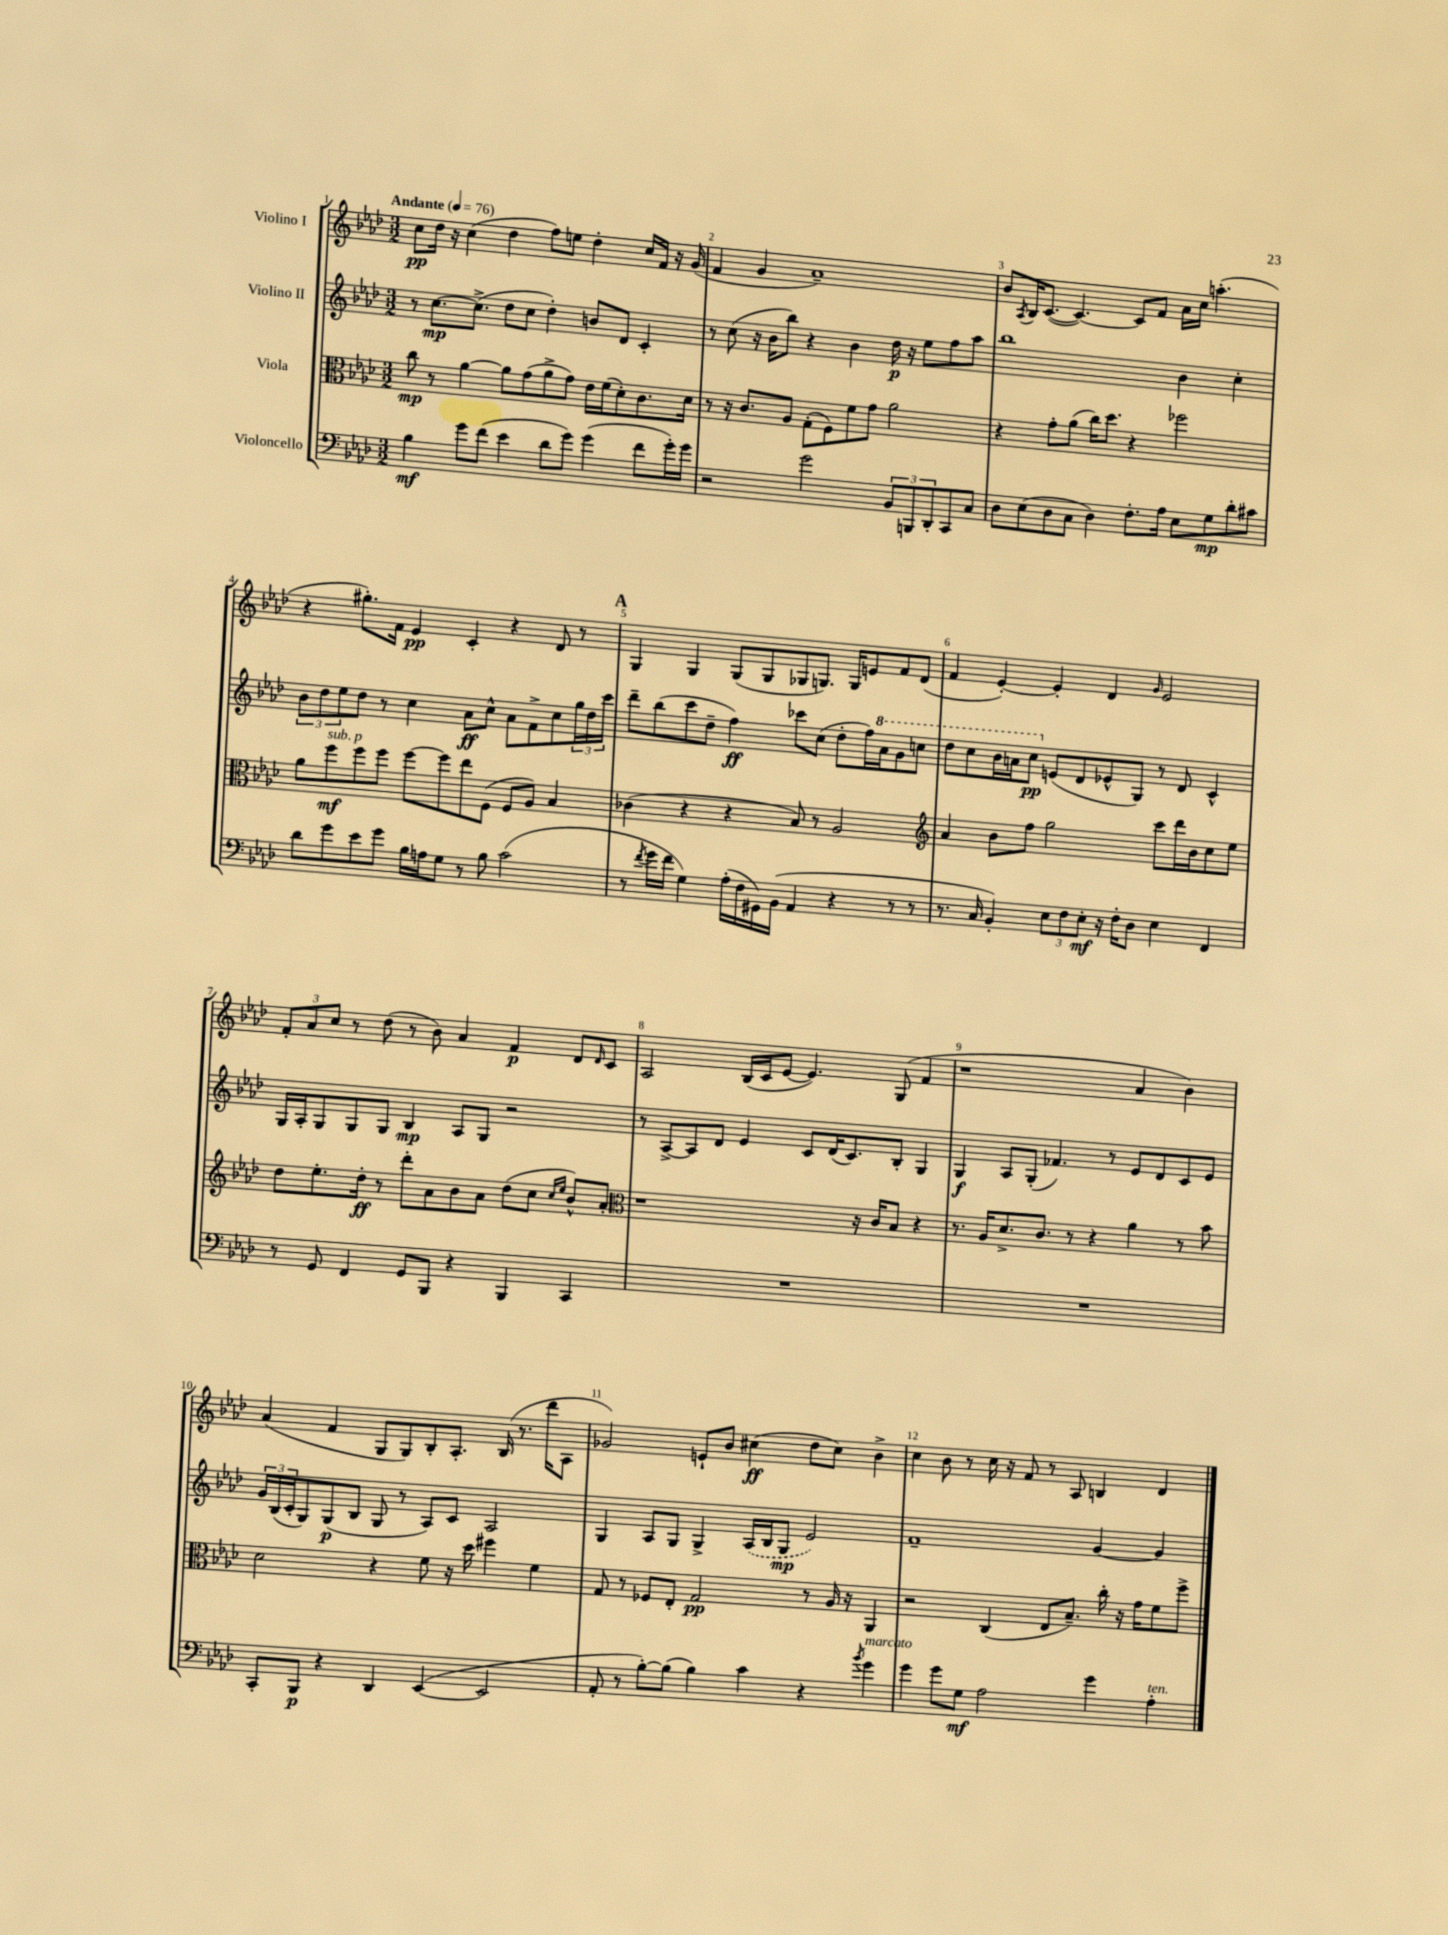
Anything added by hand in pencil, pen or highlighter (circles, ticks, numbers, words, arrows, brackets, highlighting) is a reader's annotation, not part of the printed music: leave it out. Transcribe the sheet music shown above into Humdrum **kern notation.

**kern	**kern	**kern	**kern
*staff4	*staff3	*staff2	*staff1
*clefF4	*clefC3	*clefG2	*clefG2
*k[b-e-a-d-]	*k[b-e-a-d-]	*k[b-e-a-d-]	*k[b-e-a-d-]
*M3/2	*M3/2	*M3/2	*M3/2
*MM76	*MM76	*MM76	*MM76
4B-\	8cc\	8r	8cc\L
.	8r	[8.cc\L	16dd-\Jk
.	.	.	16r
8g\L	[4a-\	.	(4cc\
.	.	(8.cc^\]J	.
(8f\J	.	.	.
4e-\	8a-\]L	8dd-\L	4dd-\
.	(8g\	8cc\J	.
8d-\L	8a-^\	4dd-'\)	8ff\L)
8g\J)	8g\J)	.	8ee\J
(4g\	16e-\LL	8b/L	4dd-'\
.	(16f\J	.	.
.	8d-'\)	8d-/J	.
8f\L	8.c\	4c'/	16cc/LL
.	.	.	16f/JJ
16g'\L)	.	.	16r
16g\JJ	16d-\Jk	.	(16g/
=	=	=	=
2r	8r	8r	4f/
.	16r	(8cc\	.
.	8.c/L	.	.
.	.	16r	4g/
.	.	16b-\LK	.
.	8A-/J	8bb-\J)	.
2g\	(8G'\L	4r	1a-~)
.	8F\)	.	.
.	8f\	4b-\	.
.	8g\J	.	.
12BB-/L	2a-\	16dd-\	.
.	.	16r	.
12BBB/	.	.	.
.	.	8ee-\L	.
12DD-'/	.	.	.
8CC/	.	8ff\	.
8C/J	.	8aa-\J	.
=	=	=	=
8D-\L	4r	1bb-	8b-/L
.	.	.	8qA-/
(8E-\	.	.	16B-/K
.	.	.	([8.c/J
8D-\	8g'\L	.	.
8C\J	(8a-\J	.	4.c/_)
4D-\)	16cc\LK)	.	.
.	8.dd-\J	.	.
8.F'\L	4r	.	8c/]L
.	.	.	8f/J
16A-\Jk	.	.	.
8E-\L	2ff-\	4b-\	16a-\LL
.	.	.	16cc\JJ
8G\	.	.	(4.aa'\
8d-'\	.	4cc'\	.
8c#\J	.	.	.
=	=	=	=
8d-\L	8a-\L	12b-\L	4r
.	.	12dd-\	.
8g\	8ff\	.	.
.	.	12ee-\	.
8e-\	8ff\	8dd-\J	8.gg#'\L)
8g\J	8ff\J	8r	.
.	.	.	16f\Jk
16B-\LL	[8ff\L	4cc\	4e-/
16A\J	.	.	.
8G\J	8ff\]	.	.
8r	8ee-\	8a-\L	4c'/
8B-\	(8F\J	8cc^^\J	.
(2c\	8F/L	8a-\L	4r
.	8A-/J)	8f^\	.
.	4B-/	8cc\	8d-/
.	.	24gg\L	8r
.	.	24dd-\	.
.	.	24ccc\JJ	.
=	=	=	=
8r	(4c-\	8ddd-~\L	4G/
8qf/	.	.	.
16g\LL	.	(8bb-\	.
16f\JJ	.	.	.
4G\)	4r	8ccc\	4G/
.	.	8dd-~\J	.
(16A-'\LL	4r	4ff\)	(8G/L
16F\	.	.	.
16GG#\)	.	.	8G/
(16BB-\JJ	.	.	.
4AA-/	8B-/)	8ccc-\L	8G-/
.	8r	(8cc\J	8.G/J)
4r	2A-/	8dd-'\L	.
.	.	.	16G/LK
.	.	16ff\L)	8e/
.	.	16aa-\J	.
8r	.	8gg\	8f/
8r	.	8ccc\J	(8d-/J
=	=	=	=
*	*clefG2	*	*
8.r	4a-/	8ddd-\L	4f/
.	.	8ccc\	.
16C/	.	.	.
4BB-'/)	8b-\L	16bb-\L	[4e-'/)
.	.	16aa\J	.
.	8ff\J	8ccc\J	.
12E-\L	2gg\	(8e/L	4e-'/]
12F\	.	.	.
.	.	8d-/	.
12E-'\J	.	.	.
16r	.	8e-^^/	4d-/
16F'\LK	.	.	.
8D-\J	.	8G/J)	.
.	.	.	16qqg/
4E-\	8ccc\L	8r	2e-/
.	16ddd-\L	8d-/	.
.	16b-\J	.	.
4FF/	8cc\	4c^^/	.
.	8ee-\J	.	.
=	=	=	=
8r	8dd-\L	16G/LL	12f'/L
.	.	16A-'/J	.
.	.	.	12a-/
8GG/	8.ee-'\	8G/	.
.	.	.	12cc/J
4FF/	.	8G/	8r
.	16dd-'\Jk	.	.
.	8r	8G/J	(8dd-\
8GG/L	8ddd-'\L	4B-/	8r
8BBB-/J	8a-\	.	8b-\)
4r	8b-\	8A-/L	4a-/
.	8a-\J	8G/J	.
4BBB-/	(8dd-\L	2r	4f/
.	8cc\J	.	.
.	16qqcc/LL	.	.
.	16qqee-/JJ	.	.
4CC/	8b-^^/L)	.	8d-/L
.	.	.	16qqd-/
.	8a-'/J	.	8c/J
=	=	=	=
*	*clefC3	*	*
1.r	1r	8r	2A-/
.	.	[8A-^/L	.
.	.	8A-/]	.
.	.	8d-/J	.
.	.	4e-/	(16B-/LL
.	.	.	16c/J
.	.	.	[8e-/J
.	.	8c/L	4.e-/])
.	.	(16d-/K	.
.	.	8.c/)	.
.	16r	.	.
.	16c/LK	.	.
.	8B-/J	8B-'/J	(8G/
.	4r	4G/	4f/
=	=	=	=
1.r	8.r	4G/	1r
.	16A-/LK	.	.
.	8.d-^/	8A-/L	.
.	.	(8G'/J	.
.	8.c/J	.	.
.	.	4.f-/)	.
.	8r	.	.
.	4r	.	.
.	.	8r	.
.	4a-\	8e-/L	4a-/
.	.	8d-/	.
.	8r	8c/	4b-\)
.	8b-\	8e-/J	.
=	=	=	=
8CC'/L	2d-\	24g/LL	(4a-/
.	.	(24B-/	.
.	.	24c'/J	.
8BBB-/J	.	8G/)	.
4r	.	(8G/	4f/
.	.	8B-/J	.
4DD-/	4r	8G/	8G/L
.	.	8r	8G/)
([4EE-/	8f\	8A-/L)	8B-'/
.	16r	8c/J	8.A-'/J
.	16dd-\	.	.
2EE-/]	4ff#\	2A-/	.
.	.	.	(16B-/
.	.	.	8.r
.	4f\	.	.
.	.	.	16ddd-\LK
.	.	.	8A-\J
=	=	=	=
8AA-'/	8G/	4G/	2g-/)
8r	8r	.	.
[8B-'\L)	8F-/L	8A-/L	.
(8B-\]J	8E-'/J	8G/J	.
4B-\)	2G/	4G^/	8e`/L
.	.	.	8b-/J
4c\	.	(16A-/LL	(4cc#\
.	.	16B-/J	.
.	.	8G/J	.
4r	8r	2e-/)	8dd-\L
.	16A-/	.	8cc#\J)
.	16r	.	.
8qb-/	.	.	.
4g\	4AA-/	.	4b-^\
=	=	=	=
4g\	2r	1f~	4cc\
8g\L	.	.	8b-\
8G\J	.	.	8r
2A-\	(4C/	.	16cc\
.	.	.	16r
.	.	.	8f/
.	8E-/L	.	8r
.	8.B-~/J)	.	8A-/
4g\	.	[4g/	4B/
.	16cc'\	.	.
.	16r	.	.
.	16g\LK	.	.
4A-'\	8f\	4g/]	4d-/
.	8ff^\J	.	.
==	==	==	==
*-	*-	*-	*-
